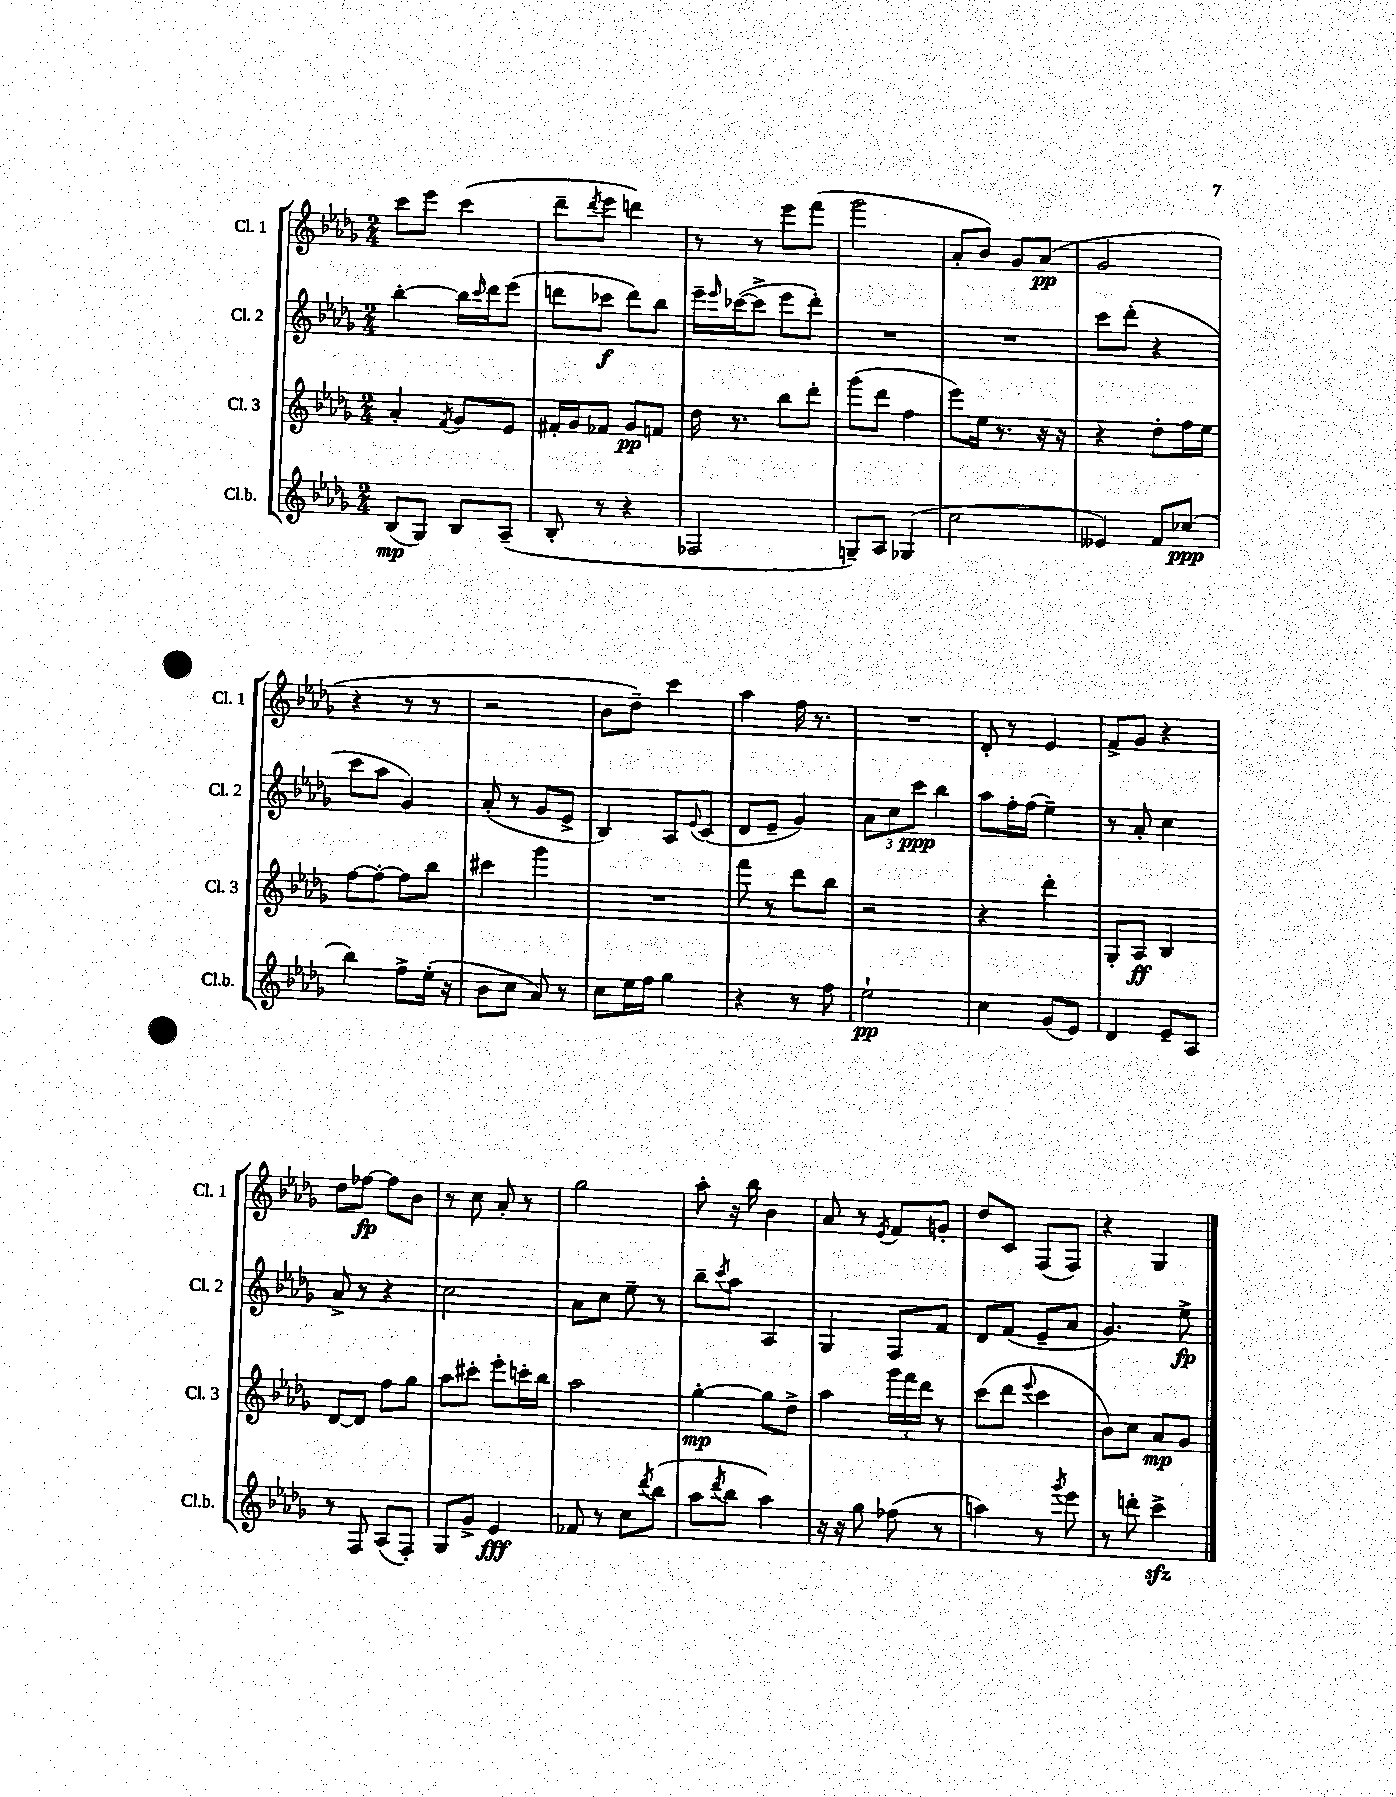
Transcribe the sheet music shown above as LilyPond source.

<<
\new StaffGroup <<
\new Staff = "s0" \with { instrumentName = "Cl. 1" shortInstrumentName = "Cl. 1" } {
    \clef treble \key des \major \numericTimeSignature \time 2/4
    c'''8 ees'''8 c'''4( |
    des'''8-- \acciaccatura { des'''8 } ees'''8 d'''4) |
    r8 r8 ees'''8 f'''8( |
    ges'''2 |
    aes'8-. bes'8) ges'8 aes'8\pp( |
    ges'2 |
    r4 r8 r8 |
    r2 |
    bes'8 des''8--) c'''4 |
    aes''4 f''16 r8. |
    R2 |
    des'8-. r8 ees'4 |
    f'8-> ges'8 r4 |
    des''8 fes''8~\fp fes''8 bes'8 |
    r8 c''8 aes'8-. r8 |
    ges''2 |
    aes''8-. r16 bes''16 bes'4 |
    aes'8 r8 \acciaccatura { ees'8 } f'8 g'8-. |
    des''8 c'8 f8( f8) |
    r4 ges4 \bar "|." |
}
\new Staff = "s1" \with { instrumentName = "Cl. 2" shortInstrumentName = "Cl. 2" } {
    \clef treble \key des \major \numericTimeSignature \time 2/4
    bes''4~-. bes''16 \grace { c'''16 } des'''16 ees'''8( |
    d'''8 ces'''8\f d'''8) bes''8 |
    ees'''16-- \grace { ees'''16 } ces'''16~( ces'''8-> ees'''8 des'''8-.) |
    R2 |
    R2 |
    c'''8 des'''8-.( r4 |
    c'''8 aes''8 ges'4) |
    aes'8-.( r8 ges'8 ees'8-> |
    bes4) aes8 \appoggiatura { ees'8 } c'8( |
    des'8 ees'8-- ges'4) |
    \tuplet 3/2 { aes'8 c''8 c'''8\ppp } bes''4 |
    aes''8 f''16-. f''16( ees''4--) |
    r8 aes'8-. c''4 |
    aes'8-> r8 r4 |
    c''2 |
    aes'8 c''8 ees''8-- r8 |
    bes''8-- \acciaccatura { c'''8 } aes''8 aes4 |
    ges4 f8 f'8 |
    des'8 f'8( ees'8-- aes'8 |
    ges'4.) ees''8->\fp \bar "|." |
}
\new Staff = "s2" \with { instrumentName = "Cl. 3" shortInstrumentName = "Cl. 3" } {
    \clef treble \key des \major \numericTimeSignature \time 2/4
    aes'4-. \acciaccatura { f'8 } ges'8 ees'8 |
    fis'16-. ges'16 fes'8 ges'8\pp f'8 |
    des''16 r8. bes''8 des'''8-. |
    ges'''8( des'''8 f''4 |
    ees'''8) ees''16 r8. r16 r16 |
    r4 des''8-. f''16 ees''16 |
    f''8~ f''8~-. f''8 bes''8 |
    cis'''4 ges'''4 |
    R2 |
    f'''8 r8 des'''8 bes''8 |
    r2 |
    r4 des'''4-. |
    ges8-. aes8\ff bes4 |
    des'8~ des'8 f''8 ges''8 |
    aes''8 cis'''8-. ees'''8-. c'''16-. bes''16 |
    aes''2 |
    ges''4~-.\mp ges''8 des''8-> |
    aes''4 \tuplet 3/2 { ges'''16 f'''16 des'''16 } r8 |
    c'''8( des'''8 \appoggiatura { ees'''8 } c'''4 |
    bes'8) c''8 aes'8\mp ges'8 \bar "|." |
}
\new Staff = "s3" \with { instrumentName = "Cl.b." shortInstrumentName = "Cl.b." } {
    \clef treble \key des \major \numericTimeSignature \time 2/4
    bes8\mp( ges8) bes8 aes8--( |
    bes8-. r8 r4 |
    fes2 |
    g8--) aes8 ges4( |
    c''2 |
    eeses'4) f'8 ces''8\ppp( |
    bes''4) f''8-> ees''16-.( r16 |
    bes'8 c''8 aes'8) r8 |
    c''8 ees''16 f''16 ges''4 |
    r4 r8 f''8 |
    ees''2-!\pp |
    c''4 ges'8( ees'8) |
    des'4 ees'8-- aes8 |
    r8 f8 aes8( f8-.) |
    ges8 ges'8-> ees'4\fff |
    fes'8 r8 c''8 \acciaccatura { des'''8 } bes''8( |
    aes''8 \acciaccatura { des'''8 } bes''8 aes''4) |
    r16 r16 ges''8 fes''8( r8 |
    a''4) r8 \acciaccatura { ges'''8 } ees'''8 |
    r8 d'''8-. c'''4->\sfz \bar "|." |
}
>>
>>
\layout { \context { \Score \remove "Bar_number_engraver" } }
